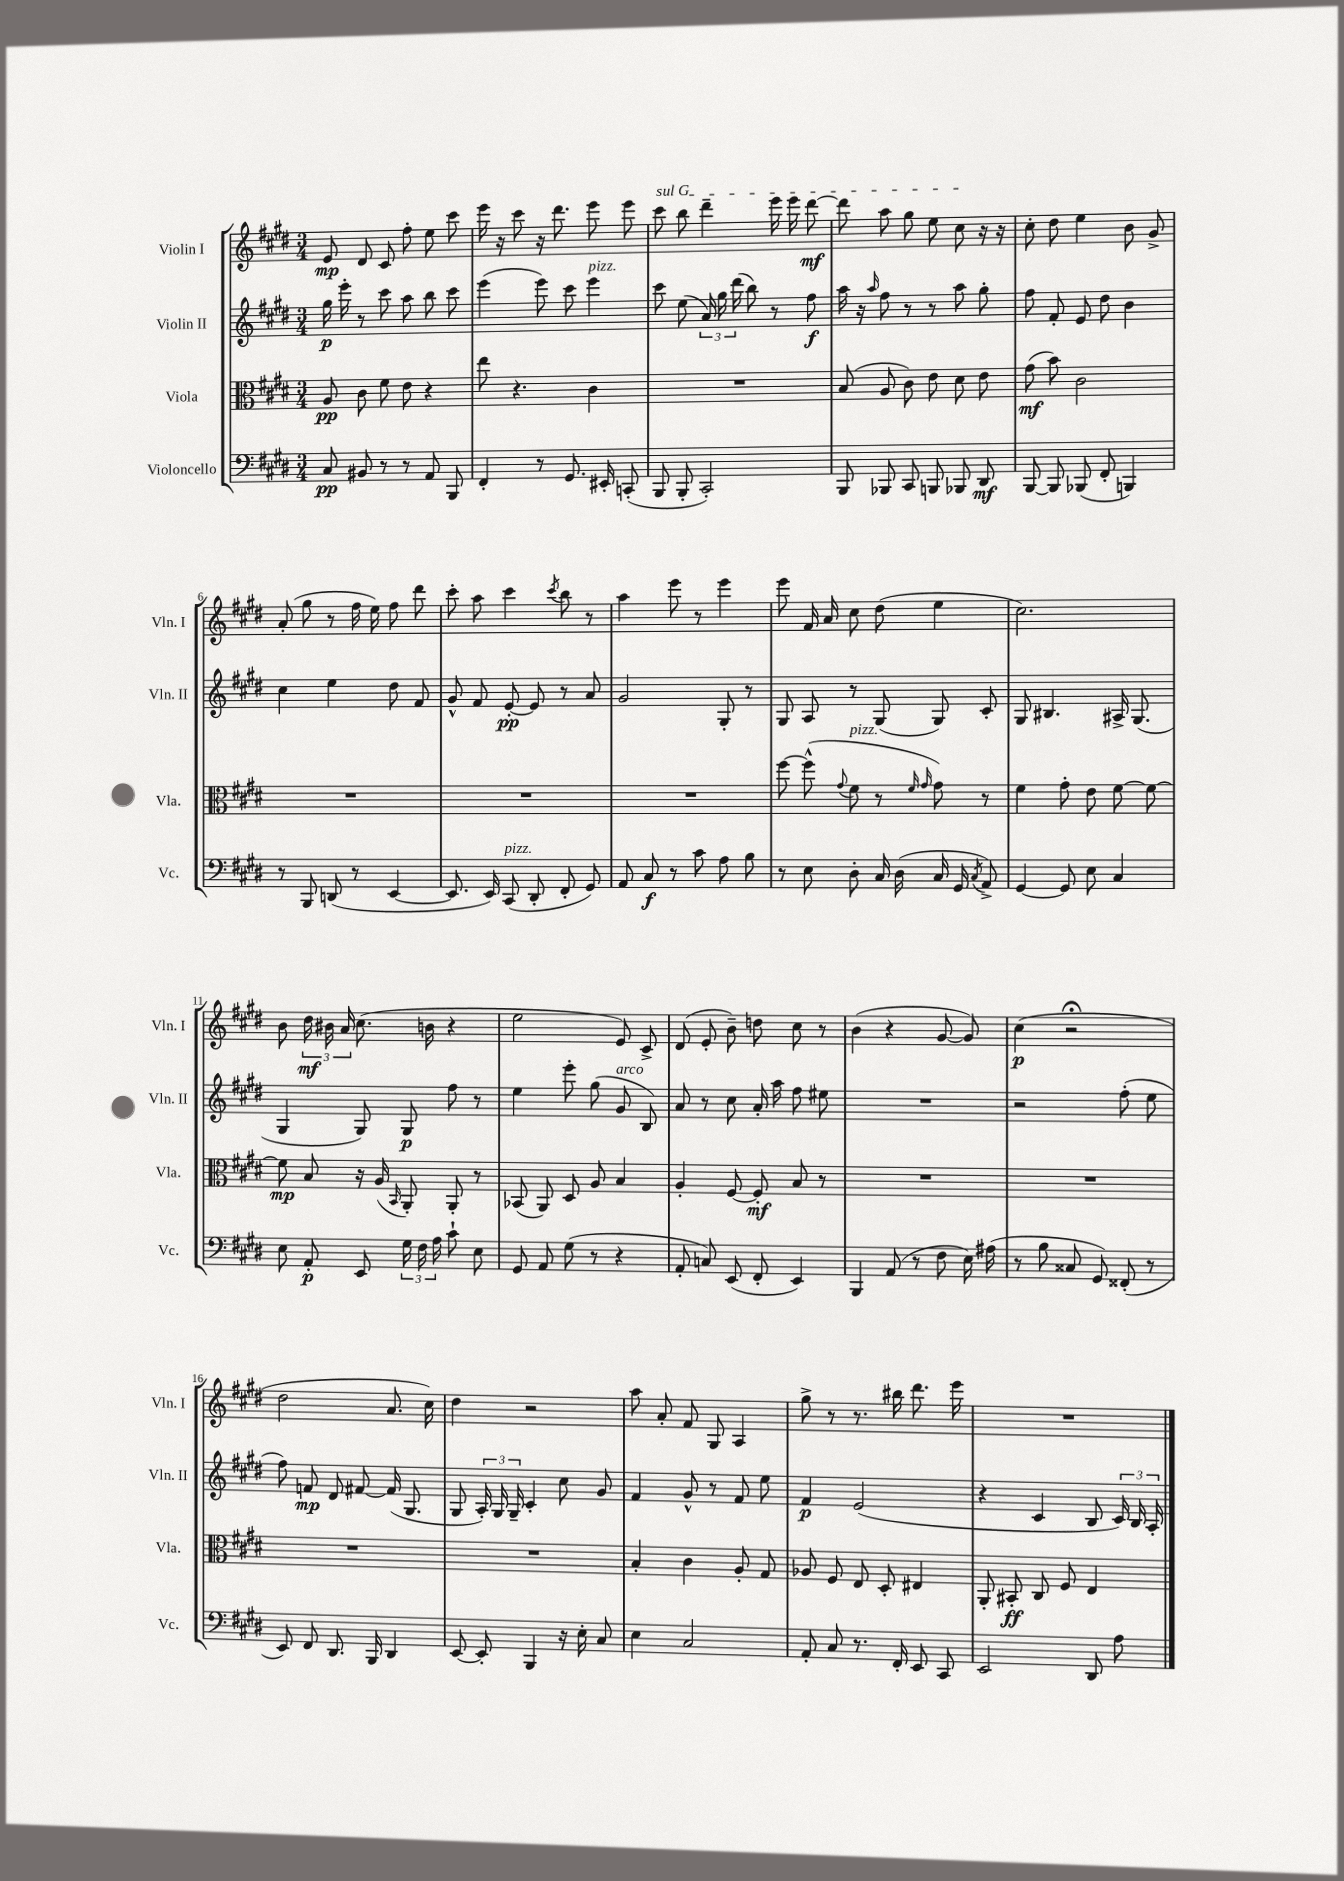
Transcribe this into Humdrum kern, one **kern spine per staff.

**kern	**kern	**kern	**kern
*staff4	*staff3	*staff2	*staff1
*clefF4	*clefC3	*clefG2	*clefG2
*k[f#c#g#d#]	*k[f#c#g#d#]	*k[f#c#g#d#]	*k[f#c#g#d#]
*M3/4	*M3/4	*M3/4	*M3/4
8C#	8A	16gg#	8e
.	.	16eee'	.
8BB#	8c#	8r	8d#
8r	8f#	8ccc#	8c#
8r	8e	8aa	8ff#'
8AA	4r	8bb	8ee
8BBB	.	8ccc#	8ccc#
=	=	=	=
4FF#'	8ee	(4eee	16eee
.	.	.	16r
.	4.r	.	8ccc#
8r	.	8eee)	16r
.	.	.	8.ddd#
8.GG#	.	8ccc#	.
.	4c#	4eee	8eee
16EE#'	.	.	.
(8CC'	.	.	8eee
=	=	=	=
8BBB	2.r	8ccc#	8ccc#
8BBB'	.	(8ee	8bb
2CC#')	.	24a)	4ddd#~
.	.	24gg#	.
.	.	(24ddd#	.
.	.	8bb)	.
.	.	8r	16eee
.	.	.	16eee
.	.	8ff#	[8ddd#
=	=	=	=
8BBB	(8B	16aa	8ddd#]
.	.	16r	.
.	.	16qqaa	.
8BBB-	8A	8ff#	8aa
8CC#	8c#)	8r	8gg#
8BBB	8e	8r	8ee
8BBB-	8d#	8aa	8cc#
8DD#	8e	8gg#'	16r
.	.	.	16r
=	=	=	=
[8BBB	(8g#	8ff#	8cc#'
8BBB]	8b)	8f#'	8dd#
(8BBB-	2c#	8e	4ee
8FF#'	.	8dd#	.
4BBB)	.	4b	8b
.	.	.	8g#^
=	=	=	=
8r	2.r	4cc#	(8a'
8BBB	.	.	8gg#
(8DD	.	4ee	8r
8r	.	.	16ff#
.	.	.	16ee)
[4EE	.	8dd#	8ff#
.	.	8f#	8ddd#
=	=	=	=
8.EE]	2.r	8g#^^	8ccc#'
.	.	8f#	8aa
16EE)	.	.	.
(8CC#	.	[8e'	4ccc#
8DD#'	.	8e]	.
.	.	.	8qccc#
8FF#'	.	8r	8bb
8GG#)	.	8a	8r
=	=	=	=
8AA	2.r	2g#	4aa
8C#	.	.	.
8r	.	.	8eee
8c#	.	.	8r
8A	.	8G#'	4eee
8B	.	8r	.
=	=	=	=
8r	[8ff#	8G#	8eee
8E	(8ff#^^]	8A	16f#
.	.	.	16a
.	8qqg#	.	.
8D#'	8f#	8r	8cc#
16C#	8r	(8G#	(8dd#
(16D#	.	.	.
.	16qqf#	.	.
.	16qqg#	.	.
16C#	8g#)	8G#)	4ee
16GG#	.	.	.
8qC#	.	.	.
8AA^)	8r	8c#'	.
=	=	=	=
[4GG#	4f#	8G#	2.cc#)
.	.	4.B#	.
8GG#]	8g#'	.	.
8E	8e	.	.
4C#	[8f#	16A#^	.
.	.	(8.G#	.
.	8f#_	.	.
=	=	=	=
8E	8f#]	4G#	8b
8AA'	8B	.	24dd#
.	.	.	24b#
.	.	.	24a
8EE	16r	8G#)	(8.cc#
.	(16A	.	.
.	16qqBB	.	.
24G#	8AA')	8G#	.
24F#	.	.	.
.	.	.	16b
24A	.	.	.
8c#`	8AA'	8ff#	4r
8E	8r	8r	.
=	=	=	=
8GG#	(8BB-	4ee	2ee
8AA	8AA)	.	.
(8G#	8D#	8eee'	.
8r	8A	(8gg#	.
4r	4B	8g#	8e)
.	.	8B)	8c#^
=	=	=	=
8AA'	4A'	8a	(8d#
8C)	.	8r	8e'
(8EE	[8F#	8cc#	8b~)
8FF#'	8F#']	16a'	8dd
.	.	16aa	.
4EE)	8B	8ff#	8cc#
.	8r	8ee#	8r
=	=	=	=
4BBB	2.r	2.r	(4b
(8AA	.	.	4r
8r	.	.	.
8F#	.	.	[8g#
16E)	.	.	8g#])
(16A#	.	.	.
=	=	=	=
8r	2.r	2r	(4cc#
8B	.	.	.
8C##	.	.	2r;
8GG#)	.	.	.
(8FF##'	.	(8ff#'	.
8r	.	8ee	.
=	=	=	=
8EE)	2.r	8ff#)	2dd#
8FF#	.	8f	.
8.DD#	.	8d#	.
.	.	[8f#	.
16BBB	.	.	.
4DD#	.	(16f#]	8.a
.	.	8.G#	.
.	.	.	16cc#)
=	=	=	=
[8EE	2.r	8G#	4dd#
8EE']	.	24A')	.
.	.	24G#	.
.	.	24G#~	.
4BBB	.	4c#'	2r
16r	.	8cc#	.
16E'	.	.	.
8C#	.	8g#	.
=	=	=	=
4E	4B'	4f#	8aa
.	.	.	8a'
2C#	4c#	8g#^^	8f#
.	.	8r	8G#
.	8A'	8f#	4A
.	8G#	8ee	.
=	=	=	=
8AA'	8A-	4f#	8gg#^
8C#	8F#	.	8r
8.r	8E	(2e	8.r
.	8D#'	.	.
16FF#'	.	.	16bb#
8EE	4E#	.	8.ddd#
8CC#	.	.	.
.	.	.	16eee
=	=	=	=
2EE	8AA'	4r	2.r
.	8BB#'	.	.
.	8C#	4c#	.
.	8F#	.	.
8DD#	4E	8B	.
8A	.	24c#)	.
.	.	24B	.
.	.	24A'	.
==	==	==	==
*-	*-	*-	*-
